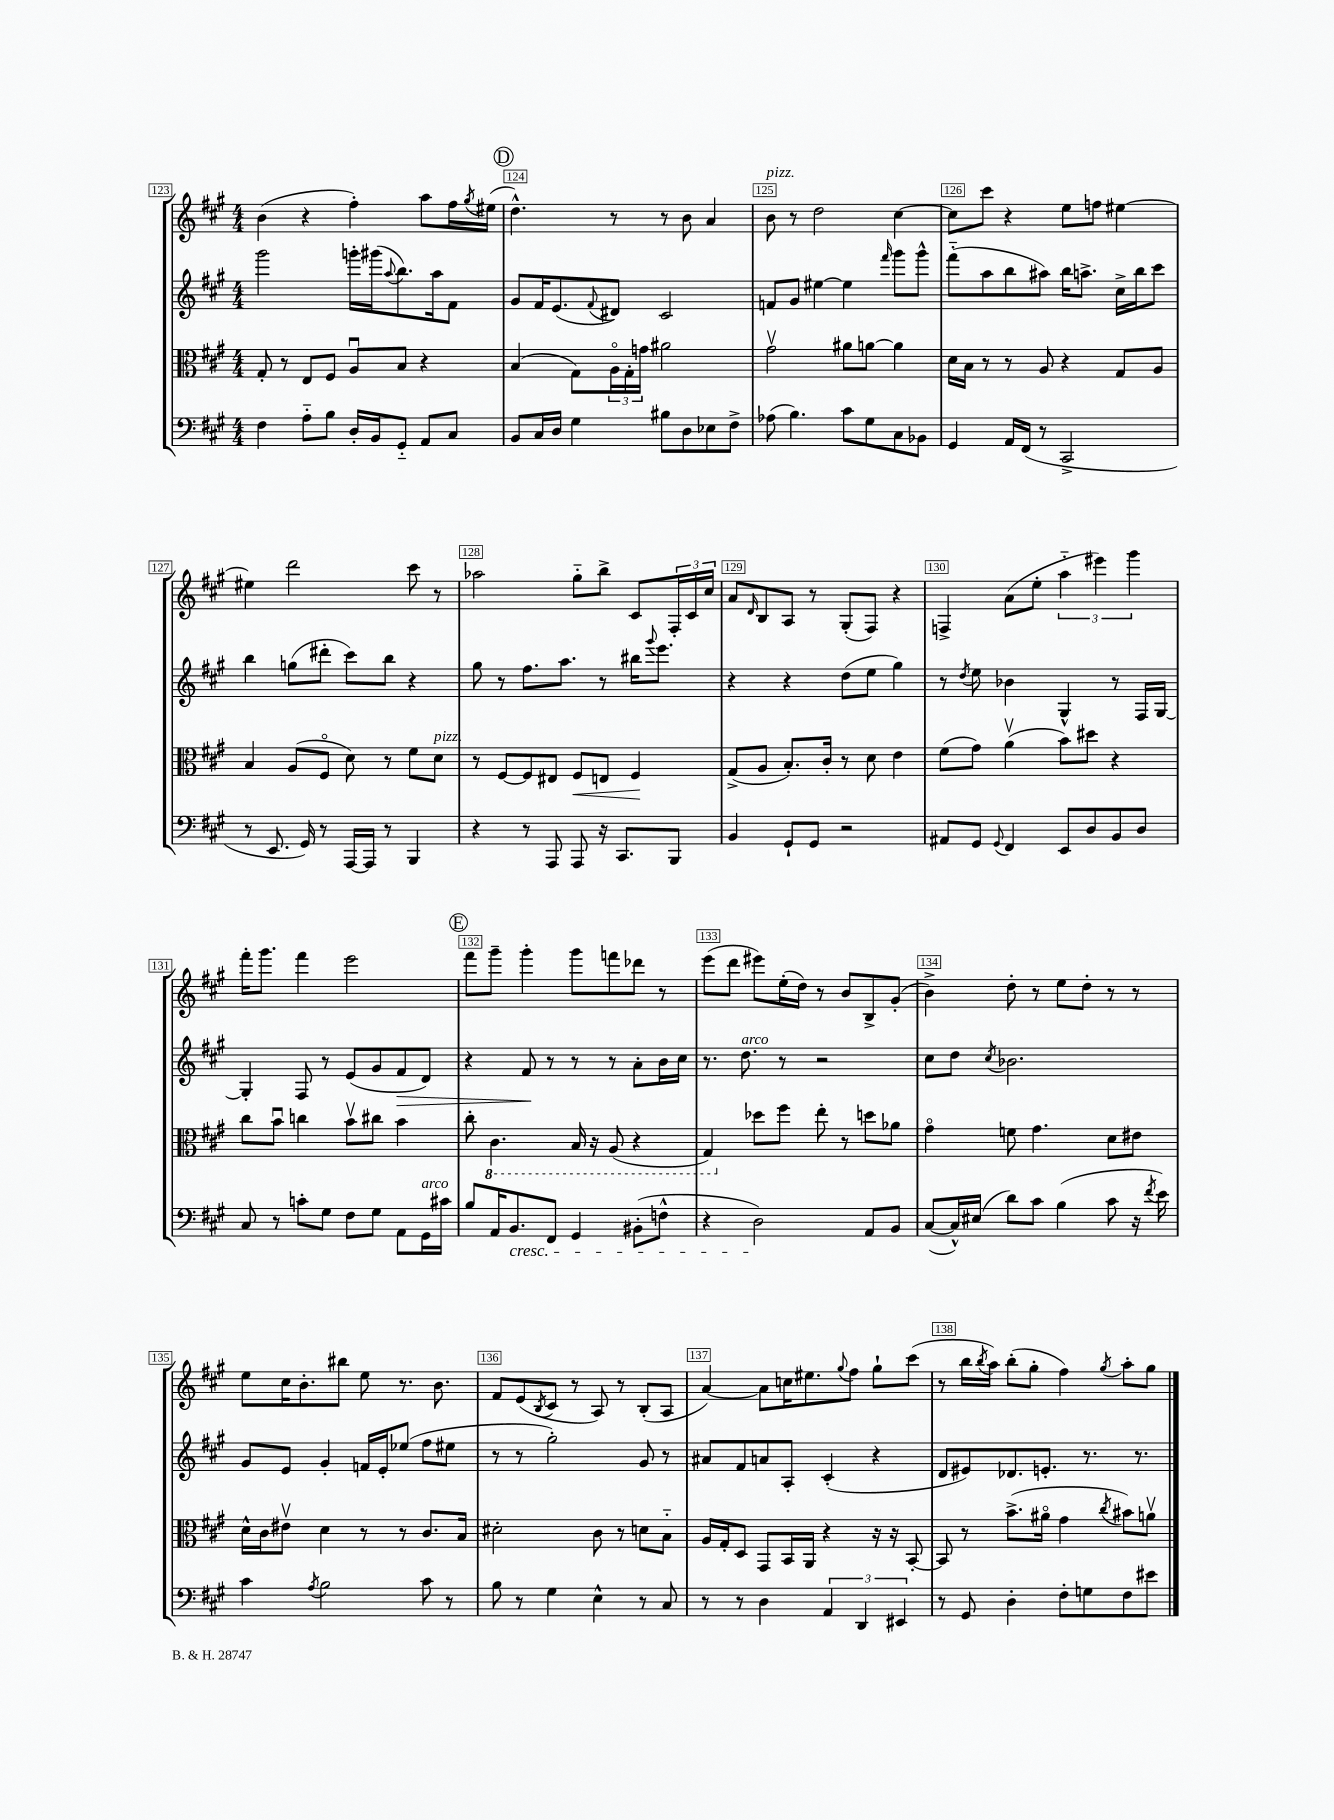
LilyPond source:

<<
\new StaffGroup <<
\new Staff = "s0" {
    \clef treble \key a \major \numericTimeSignature \time 4/4
    b'4( r4 fis''4-.) a''8 fis''16 \acciaccatura { gis''8 } eis''16( |
    \mark \markup { \circle "D" } d''4.-^) r8 r8 b'8 a'4 |
    b'8^\markup { \italic "pizz." } r8 d''2 cis''4~ |
    cis''8 cis'''8 r4 e''8 f''8 eis''4~ |
    eis''4 d'''2 cis'''8 r8 |
    aes''2 gis''8-_ b''8-> cis'8 \tuplet 3/2 { fis16-. cis'16 cis''16 } |
    a'8 \grace { d'16 } b8 a8 r8 gis8-.( fis8) r4 |
    f4-> a'8( e''8-. \tuplet 3/2 { a''4-_ eis'''4) gis'''4 } |
    fis'''16-. gis'''8. fis'''4 e'''2 |
    \mark \markup { \circle "E" } fis'''8 gis'''8-- gis'''4-. gis'''8 f'''8 des'''8 r8 |
    e'''8( d'''8 eis'''8) e''16-.( d''16) r8 b'8 b8-> gis'8-.( |
    b'4->) d''8-. r8 e''8 d''8-. r8 r8 |
    e''8 cis''16 b'8.-. bis''8 e''8 r8. b'8. |
    fis'8 e'8( \acciaccatura { b8 } cis'8 r8 a8) r8 b8-.( a8 |
    a'4~) a'8 c''16 eis''8. \appoggiatura { gis''8 } fis''8 gis''8-! cis'''8( |
    r8 b''16 \acciaccatura { b''8 } a''16) b''8-.( gis''8-. fis''4) \acciaccatura { gis''8 } a''8-. gis''8 \bar "|." |
}
\new Staff = "s1" {
    \clef treble \key a \major \numericTimeSignature \time 4/4
    gis'''2 g'''16-. gis'''16( \appoggiatura { a''8 } b''8.) a''16 fis'8 |
    \mark \markup { \circle "D" } gis'8 fis'16 e'8.( \appoggiatura { fis'8 } dis'8) cis'2 |
    f'8 gis'8 eis''4~ eis''4 \grace { fis'''16 } gis'''8 gis'''8-^ |
    fis'''8-_( a''8 b''8 ais''8) b''16 a''8.-> cis''16-> b''16 cis'''8 |
    b''4 g''8( dis'''8-. cis'''8) b''8 r4 |
    gis''8 r8 fis''8. a''8. r8 bis''16 \appoggiatura { gis'''8 } e'''8. |
    r4 r4 d''8( e''8 gis''4) |
    r8 \acciaccatura { d''8 } e''8 bes'4 gis4-^ r8 fis16 gis16~ |
    gis4-. fis8 r8 e'8( gis'8 fis'8\> d'8) |
    \mark \markup { \circle "E" } r4 fis'8\! r8 r8 r8 a'8-. b'16 cis''16 |
    r8. d''8.^\markup { \italic "arco" } r8 r2 |
    cis''8 d''8 \acciaccatura { cis''8 } bes'2. |
    gis'8 e'8 gis'4-. f'16 e'16-. ees''8( fis''8 eis''8 |
    r8 r8 gis''2-.) gis'8 r8 |
    ais'8 fis'8 a'8 a8-. cis'4-.( r4 |
    d'8 eis'8) des'8. e'8.-. r8. r8. \bar "|." |
}
\new Staff = "s2" {
    \clef alto \key a \major \numericTimeSignature \time 4/4
    gis8-. r8 e8 fis8 a8\downbow b8 r4 |
    \mark \markup { \circle "D" } b4( gis8) \tuplet 3/2 { a16\flageolet gis16-. g'16 } ais'2 |
    gis'2\upbow ais'8 a'8~ a'4 |
    d'16 b16 r8 r8 a8 r4 gis8 a8 |
    b4 a8( fis8\flageolet d'8) r8 fis'8 d'8^\markup { \italic "pizz." } |
    r8 fis8~ fis8 eis8 fis8\< e8 fis4\! |
    gis8->( a8 b8.-.) cis'16-. r8 d'8 e'4 |
    fis'8( gis'8) a'4\upbow( b'8) dis''8 r4 |
    cis''8 b'8\downbow c''4 b'8\upbow cis''8 b'4 |
    \mark \markup { \circle "E" } cis''8-. \ottava #-1 cis4. b,16 r16 a,8( r4 |
    gis,4) \ottava #0 des''8 fis''8 e''8-. r8 d''8 aes'8 |
    gis'4\flageolet f'8 gis'4. d'8 eis'8 |
    d'16-^ cis'16 eis'8\upbow d'4 r8 r8 cis'8. b16 |
    dis'2-. cis'8 r8 d'8 b8-_ |
    a16 gis16-. d8 gis,8 b,16 a,16 r4 r16 r16 b,8~-. |
    b,8 r8 b'8.->( ais'16\flageolet gis'4 \acciaccatura { cis''8 } bis'8) a'8\upbow \bar "|." |
}
\new Staff = "s3" {
    \clef bass \key a \major \numericTimeSignature \time 4/4
    fis4 a8-_ b8 d16-. b,16 gis,8-_ a,8 cis8 |
    \mark \markup { \circle "D" } b,8 cis16 d16 gis4 bis8 d8 ees8 fis8-> |
    aes8( b4.) cis'8 gis8 cis8 bes,8 |
    gis,4 a,16 fis,16( r8 cis,2-> |
    r8 e,8. gis,16) r8 a,,16~ a,,16 r8 b,,4 |
    r4 r8 a,,8 a,,8 r16 cis,8. b,,8 |
    b,4 gis,8-! gis,8 r2 |
    ais,8 gis,8 \appoggiatura { gis,8 } fis,4 e,8 d8 b,8 d8 |
    cis8 r8 c'8-. gis8 fis8 gis8 a,8 gis,16^\markup { \italic "arco" } cis'16 |
    \mark \markup { \circle "E" } b8 a,16 b,8.\cresc fis,8 gis,4 bis,8-.( f8-^ |
    r4 d2\!) a,8 b,8 |
    cis8~( cis16-^) eis16( d'8) cis'8 b4( cis'8 r16 \acciaccatura { fis'8 } e'16) |
    cis'4 \acciaccatura { a8 } b2 cis'8 r8 |
    b8 r8 gis4 e4-^ r8 cis8 |
    r8 r8 d4 \tuplet 3/2 { a,4 d,4 eis,4 } |
    r8 gis,8 d4-. fis8-. g8 fis8 eis'8 \bar "|." |
}
>>
>>
\layout { \context { \Score currentBarNumber = #123 \override BarNumber.break-visibility = ##(#f #t #t) barNumberVisibility = #all-bar-numbers-visible \override BarNumber.stencil = #(make-stencil-boxer 0.1 0.3 ly:text-interface::print) } }
